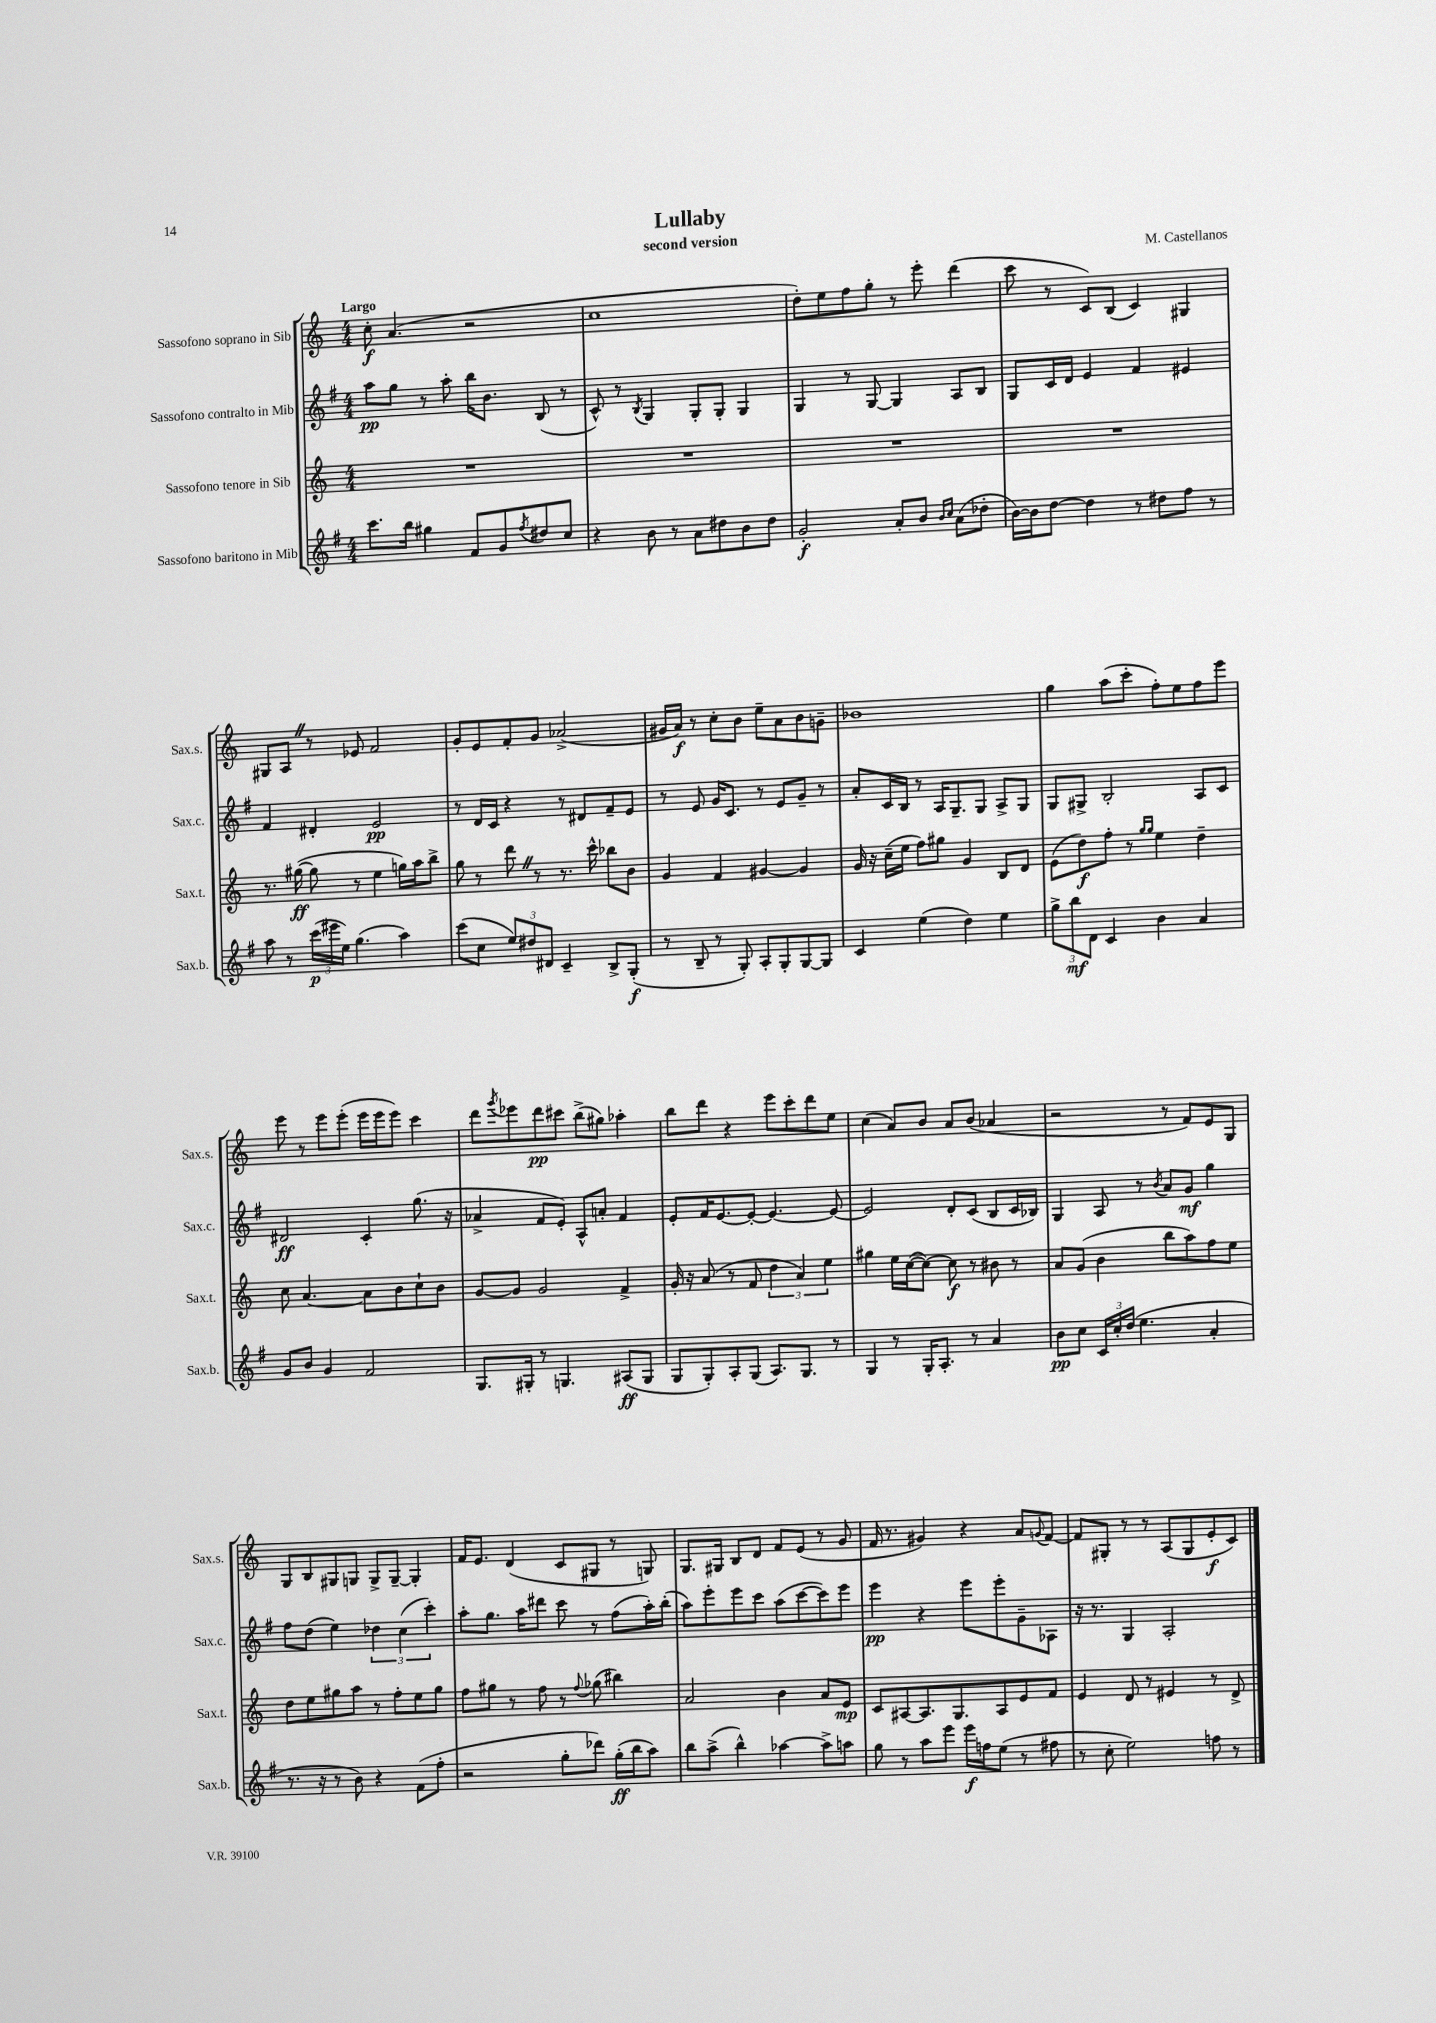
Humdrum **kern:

**kern	**kern	**kern	**kern
*staff4	*staff3	*staff2	*staff1
*clefG2	*clefG2	*clefG2	*clefG2
*k[f#]	*k[]	*k[f#]	*k[]
*M4/4	*M4/4	*M4/4	*M4/4
8.ccc	1r	8aa	8cc'
.	.	8gg	(4.a
16bb	.	.	.
4gg#	.	8r	.
.	.	8aa'	.
8f#	.	16bb	2r
.	.	8.b	.
8g	.	.	.
8qff#	.	.	.
8dd#	.	(8B	.
8cc	.	8r	.
=	=	=	=
4r	1r	8c^^)	1cc
.	.	8r	.
.	.	8qB	.
8b	.	4G	.
8r	.	.	.
8a	.	8G'	.
8dd#	.	8G'	.
8b	.	4G	.
8dd#	.	.	.
=	=	=	=
2g'	1r	4G	8dd')
.	.	.	8ee
.	.	8r	8ff
.	.	[8G	8gg'
8a'	.	4G]	8r
8b	.	.	8eee'
16qqb	.	.	.
16qqcc	.	.	.
(8a	.	8A	(4ddd
8dd-'	.	8B	.
=	=	=	=
[16b)	1r	8G	8ccc
16b]	.	.	.
[8dd	.	16c	8r
.	.	16d	.
4dd]	.	4e	8c)
.	.	.	(8B
8r	.	4f#	4c)
8dd#	.	.	.
8ff#	.	4e#	4G#
8r	.	.	.
=	=	=	=
8aa	8.r	4f#	8G#
8r	.	.	8A
.	([16gg#	.	.
(24ccc	8gg#]	4d#'	8r
24eee#	.	.	.
24ee)	.	.	.
(4.gg	8r	.	8e-
.	4ee	2e	2f
4aa)	16gg)	.	.
.	16aa	.	.
.	8bb^	.	.
=	=	=	=
(8ccc	8gg	8r	8g'
8cc	8r	16d	8e
.	.	16c	.
12ee)	8ddd	4r	8f'
12dd#	.	.	.
.	8r	.	8g
12d#	.	.	.
4c~	8.r	8r	(2a-^
.	.	8d#	.
.	16ccc^^	.	.
8B^	8bb-	8f#~	.
(8G'	8b	8e	.
=	=	=	=
8r	4g	8r	16g#
.	.	.	16a)
8B~	.	8e	8r
8r	4f	16g	8cc'
.	.	8.c	.
8G')	.	.	8b
8A'	[4g#	8r	8ee~
8G'	.	8e	8a
[8G	4g#]	8g~	8b
8G]	.	8r	8g~
=	=	=	=
4c	16g	8a'	1b-
.	16r	.	.
.	(16cc~	16c	.
.	16ee	16B	.
(4ee	8ff)	8r	.
.	8gg#	16A	.
.	.	8.G~	.
4dd)	4g	.	.
.	.	8G	.
4ee	8B	8A^	.
.	8d	8G	.
=	=	=	=
12gg^	(8e	8G	4gg
12bb	.	.	.
.	8dd)	8G#^	.
12d	.	.	.
4c	8ff'	2B'	(8aa
.	8r	.	8ccc'
.	16qqgg	.	.
.	16qqgg	.	.
4b	4ee	.	8ff')
.	.	.	8ee
4a	4dd~	8A	8ff
.	.	8c	8eee
=	=	=	=
8g	8cc	2d#	8eee
8b	[4.a	.	8r
4g	.	.	8eee
.	.	.	(8eee'
2f#	8a]	4c'	16eee
.	.	.	16eee
.	8b	.	8eee)
.	8cc`	(8.gg	4ccc
.	8b	.	.
.	.	16r	.
=	=	=	=
8.G	[8g	4a-^	8ddd
.	.	.	8qggg
.	8g]	.	8eee-
16G#'	.	.	.
8r	2g	8f#	8ddd
4.G	.	8e')	8ccc#
.	.	8A^^	(8bb^
.	.	8a'	8gg#)
(8A#	4f^	4f#	4aa-'
8G	.	.	.
=	=	=	=
8G	16g'	8e'	8bb
.	16r	.	.
8G')	(8a	16f#	8ddd
.	.	[8.e	.
8A'	8r	.	4r
(8G	8f	8e'_	.
8.A)	6dd	4.e_	8eee
.	.	.	8ccc'
.	6a)	.	.
8.G	.	.	.
.	.	.	8ddd
.	6ee	.	.
8r	.	8e_	8ee
=	=	=	=
4G	4gg#	2e]	(4cc
8r	16ee	.	8a)
.	([16cc	.	.
16G'	8cc_)	.	8b
8.A'	.	.	.
.	8cc]	8d'	8a
8r	8r	(8c	(8b
4a	8b#	8B	4a-
.	8r	16c	.
.	.	16B-)	.
=	=	=	=
8b	8a	4G	2r
8cc	(8g	.	.
24c	4b	8A	.
24cc'	.	.	.
(24dd	.	.	.
4.ee	.	8r	.
.	.	8qb	.
.	8bb	8a	8r
.	8aa)	8g	8f)
4a'	8ff	4gg	8e
.	8ee	.	8G
=	=	=	=
8.r	8dd	8ff#	8G
.	8ee	(8dd	8B
16r	.	.	.
8r	8gg#	4ee)	8G#
8b)	8aa	.	8G
4r	8r	6dd-	8G^
.	8ff'	.	[8G~
.	.	(6cc	.
(8f#	8ee	.	4G']
.	.	6ccc')	.
8ff#'	8gg#	.	.
=	=	=	=
2r	8ff	8aa'	16f
.	.	.	8.e
.	8gg#	8.gg	.
.	8r	.	(4d
.	.	16aa	.
.	8ff	8ddd#	.
8gg'	8r	8ccc	8c
.	8qqff	.	.
8ddd-)	(8gg-	8r	8G#
(16gg'	4bb#)	(8ff#	8r
16bb	.	.	.
8aa)	.	16aa')	8G)
.	.	(16bb'	.
=	=	=	=
8bb	2a	8aa)	8.G
(8aa^	.	8eee'	.
.	.	.	16G#
4bb^^)	.	8eee	8B
.	.	8ccc	8d
[4aa-	4b	(8aa	8f
.	.	[8ccc	(8e
8aa-^]	8a	8ccc])	8r
8aa	8e	8eee	8g
=	=	=	=
8gg	8c	4eee	16f
.	.	.	8.r
8r	[8A#	.	.
8aa	8.A#]	4r	4g#)
8eee	.	.	.
.	8.G	.	.
16eee	.	8eee	4r
16ff	.	.	.
(8ee	8A#	8eee'	.
8r	8e	8g~	8a
.	.	.	8qqg
8ff#	8f	8A-	[8f
=	=	=	=
8r	4e	16r	8f]
.	.	8.r	.
8cc'	.	.	8G#'
2ee)	8d	4G	8r
.	8r	.	8r
.	4e#	2A'	(8A
.	.	.	8G#
8ff	8r	.	8e'
8r	8d^	.	8c)
==	==	==	==
*-	*-	*-	*-
